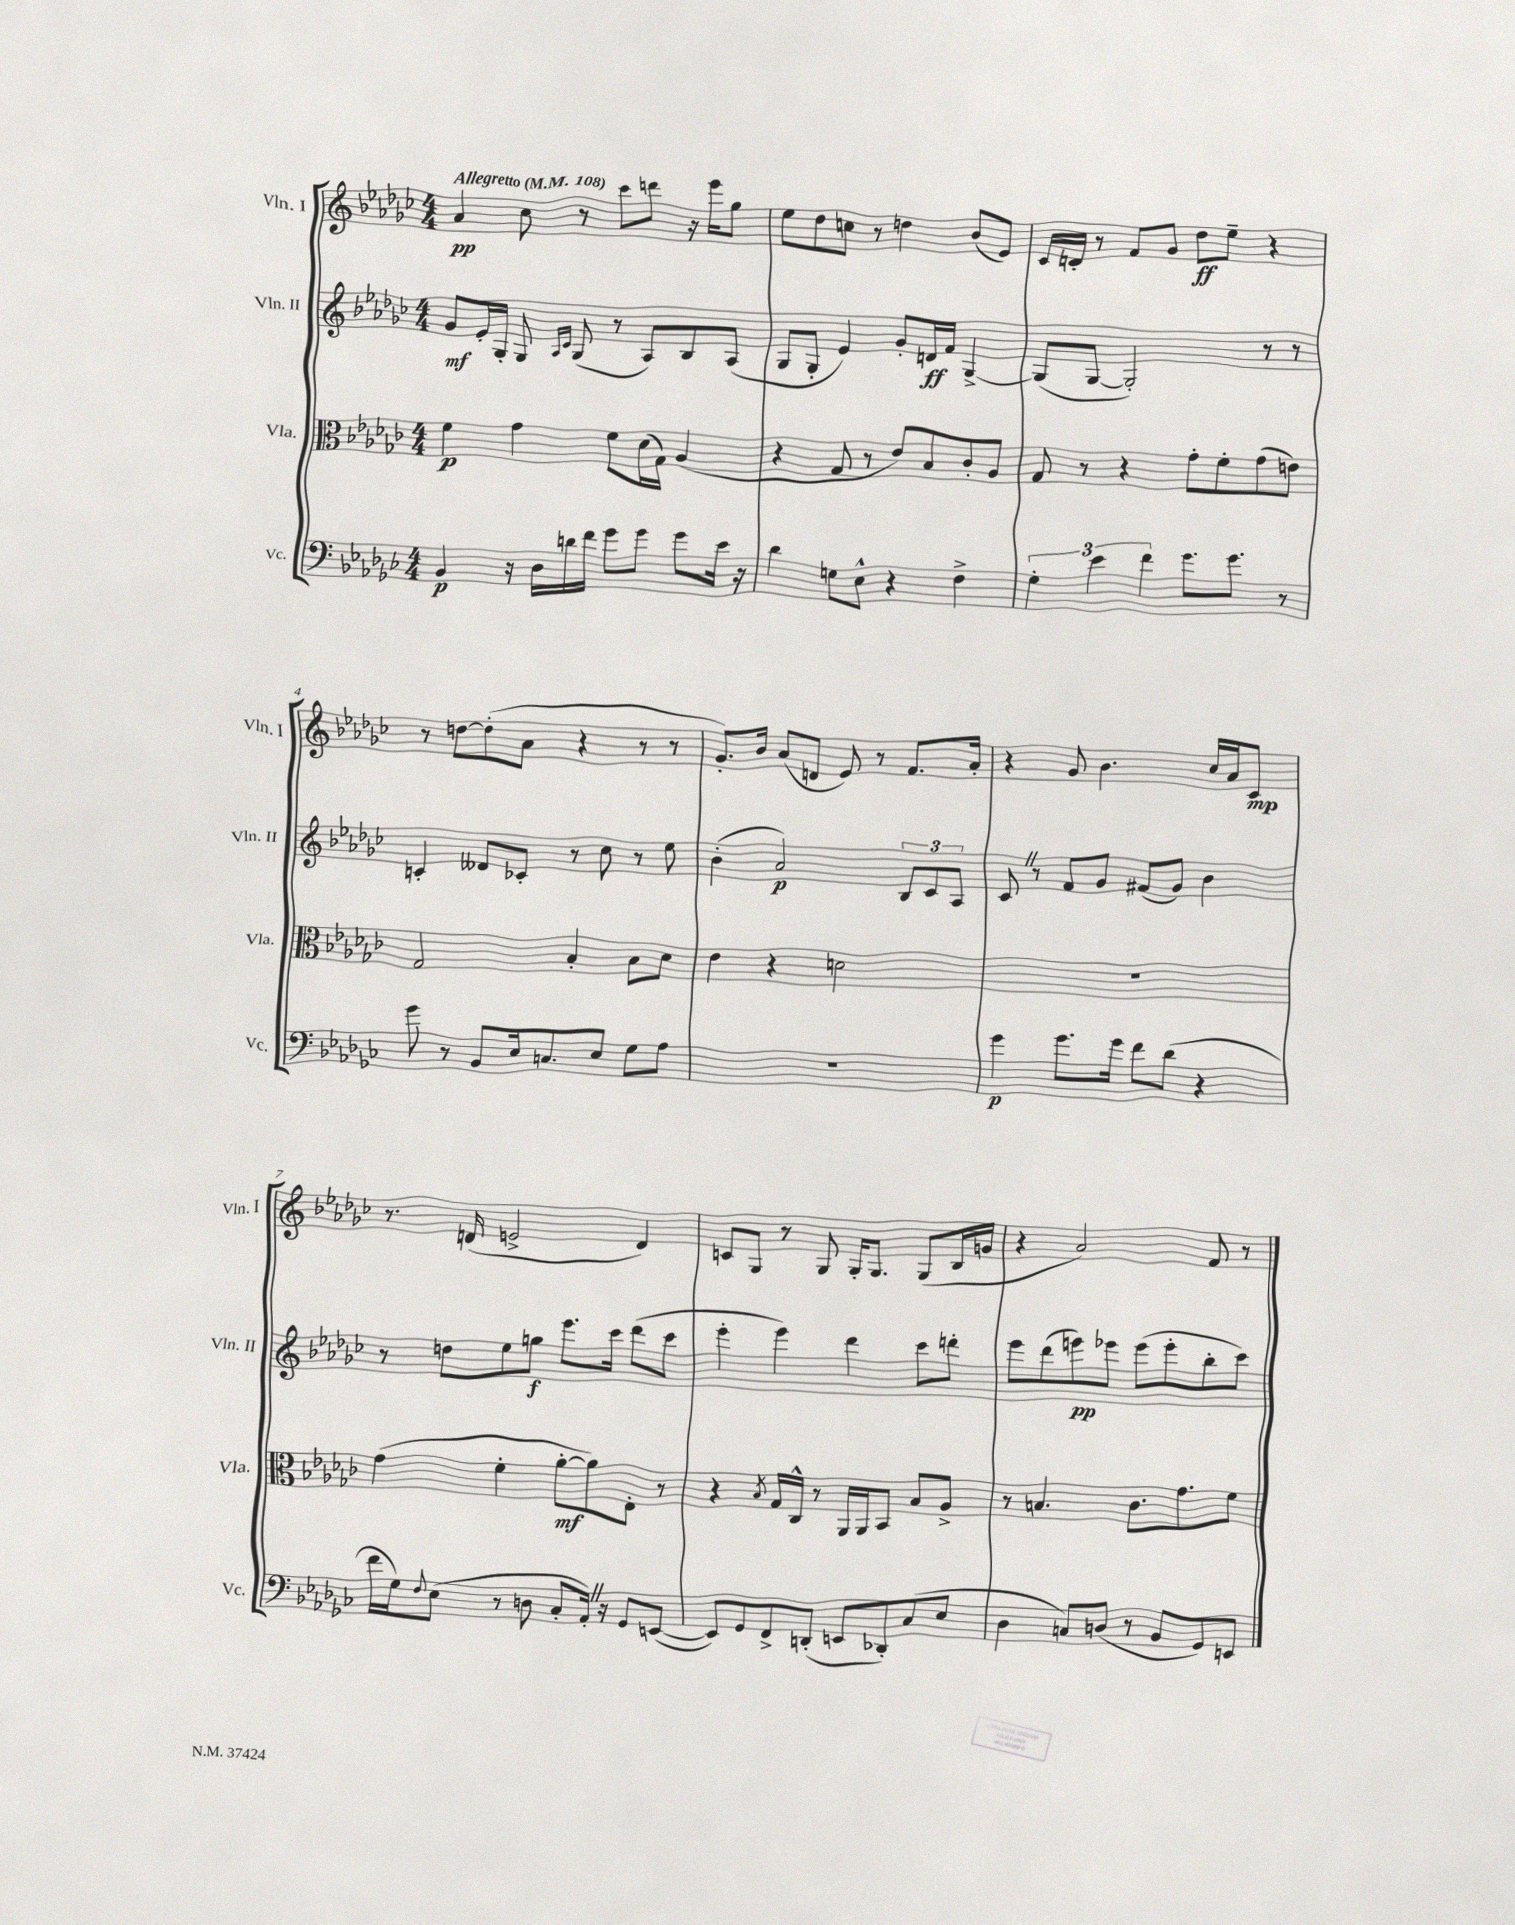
<<
\new StaffGroup <<
\new Staff = "s0" \with { instrumentName = "Vln. I" shortInstrumentName = "Vln. I" } {
    \clef treble \key ges \major \numericTimeSignature \time 4/4 \tempo "Allegretto" 4 = 108
    aes'4\pp ces''8 r8 ces'''8 d'''8 r16 ees'''16 ges''8 |
    ees''8 des''8 c''8 r8 d''4 bes'8( ees'8) |
    ces'16 d'16-. r8 f'8 ges'8 des''8\ff ees''8-- r4 |
    r8 d''8~ d''8-.( aes'8 r4 r8 r8 |
    ges'8.-.) bes'16 aes'8( d'8 ees'8) r8 f'8. aes'16-. |
    r4 ges'8 bes'4. ces''16 aes'16 ces'8\mp |
    r8. d'16( e'2-> d'4) |
    c'8 ges8 r8 ges8 ges16-. ges8. ges8( bes16 g'16 |
    r4 aes'2) f'8 r8 \bar "|." |
}
\new Staff = "s1" \with { instrumentName = "Vln. II" shortInstrumentName = "Vln. II" } {
    \clef treble \key ges \major \numericTimeSignature \time 4/4
    ges'8\mf ees'16-. ges16-. ges8 \grace { aes16 ces'16 } ges8( r8 aes8) bes8 aes8( |
    ges8 ges8-. ees'4) ges'8-. d'16\ff f'16 ges4~-> |
    ges8( ges8~ ges2-.) r8 r8 |
    c'4-. deses'8 ces'8-. r8 ces''8 r8 ees''8 |
    bes'4-.( aes'2\p) \tuplet 3/2 { bes8 ces'8 aes8 } |
    ces'8 \once \override BreathingSign.text = \markup { \musicglyph "scripts.caesura.straight" } \breathe r8 f'8 ges'8 fis'8( ges'8) bes'4 |
    r8 d''8 ees''8 g''8\f ees'''8. ces'''16 des'''8( ces'''8 |
    ees'''4-. ees'''4) des'''4 ces'''8 d'''8-. |
    ees'''8 des'''8( e'''8\pp) ees'''8 ees'''8( ees'''8-. bes''8-. ces'''8) \bar "|." |
}
\new Staff = "s2" \with { instrumentName = "Vla." shortInstrumentName = "Vla." } {
    \clef alto \key ges \major \numericTimeSignature \time 4/4
    f'4\p ges'4 f'8 des'16( ges16) aes4( |
    r4 ges8 r8 ees'8) bes8 ces'8-. aes8 |
    ges8 r8 r4 ges'8-. f'8-. ges'8( e'8) |
    ges2 bes4-. bes8 des'8 |
    ees'4 r4 d'2 |
    R1 |
    ges'4( f'4-. aes'8~-.\mf aes'8) ees8-. r8 |
    r4 \acciaccatura { bes8 } ges16 ces16-^ r8 aes,16 aes,16 bes,8 bes8 aes8-> |
    r8 b4. ces'8. ges'8. f'8 \bar "|." |
}
\new Staff = "s3" \with { instrumentName = "Vc." shortInstrumentName = "Vc." } {
    \clef bass \key ges \major \numericTimeSignature \time 4/4
    bes,4\p r16 des16 d'16 f'16 ges'8 ges'8 ges'8 ees'16 r16 |
    des'4 g8 ees8-^ r4 f4-> |
    \tuplet 3/2 { ges4-. ees'4 f'4 } ges'8. ges'8. r8 |
    ges'8 r8 bes,8 ees16 c8. ees8 ges8 aes8 |
    r1 |
    ges'4\p ges'8. ges'16 f'8 des'8( r4 |
    f'16 ges16) \appoggiatura { f8 } ees8( r8 d8 ces8-. aes,16-.) \once \override BreathingSign.text = \markup { \musicglyph "scripts.caesura.straight" } \breathe r16 ges,8 e,8~( |
    e,8) ges,8 f,8-> d,8-.( e,8 des,8-.) ces8( ees8 |
    des4 c8) d8( r8 bes,8 ges,8) e,8 \bar "|." |
}
>>
>>
